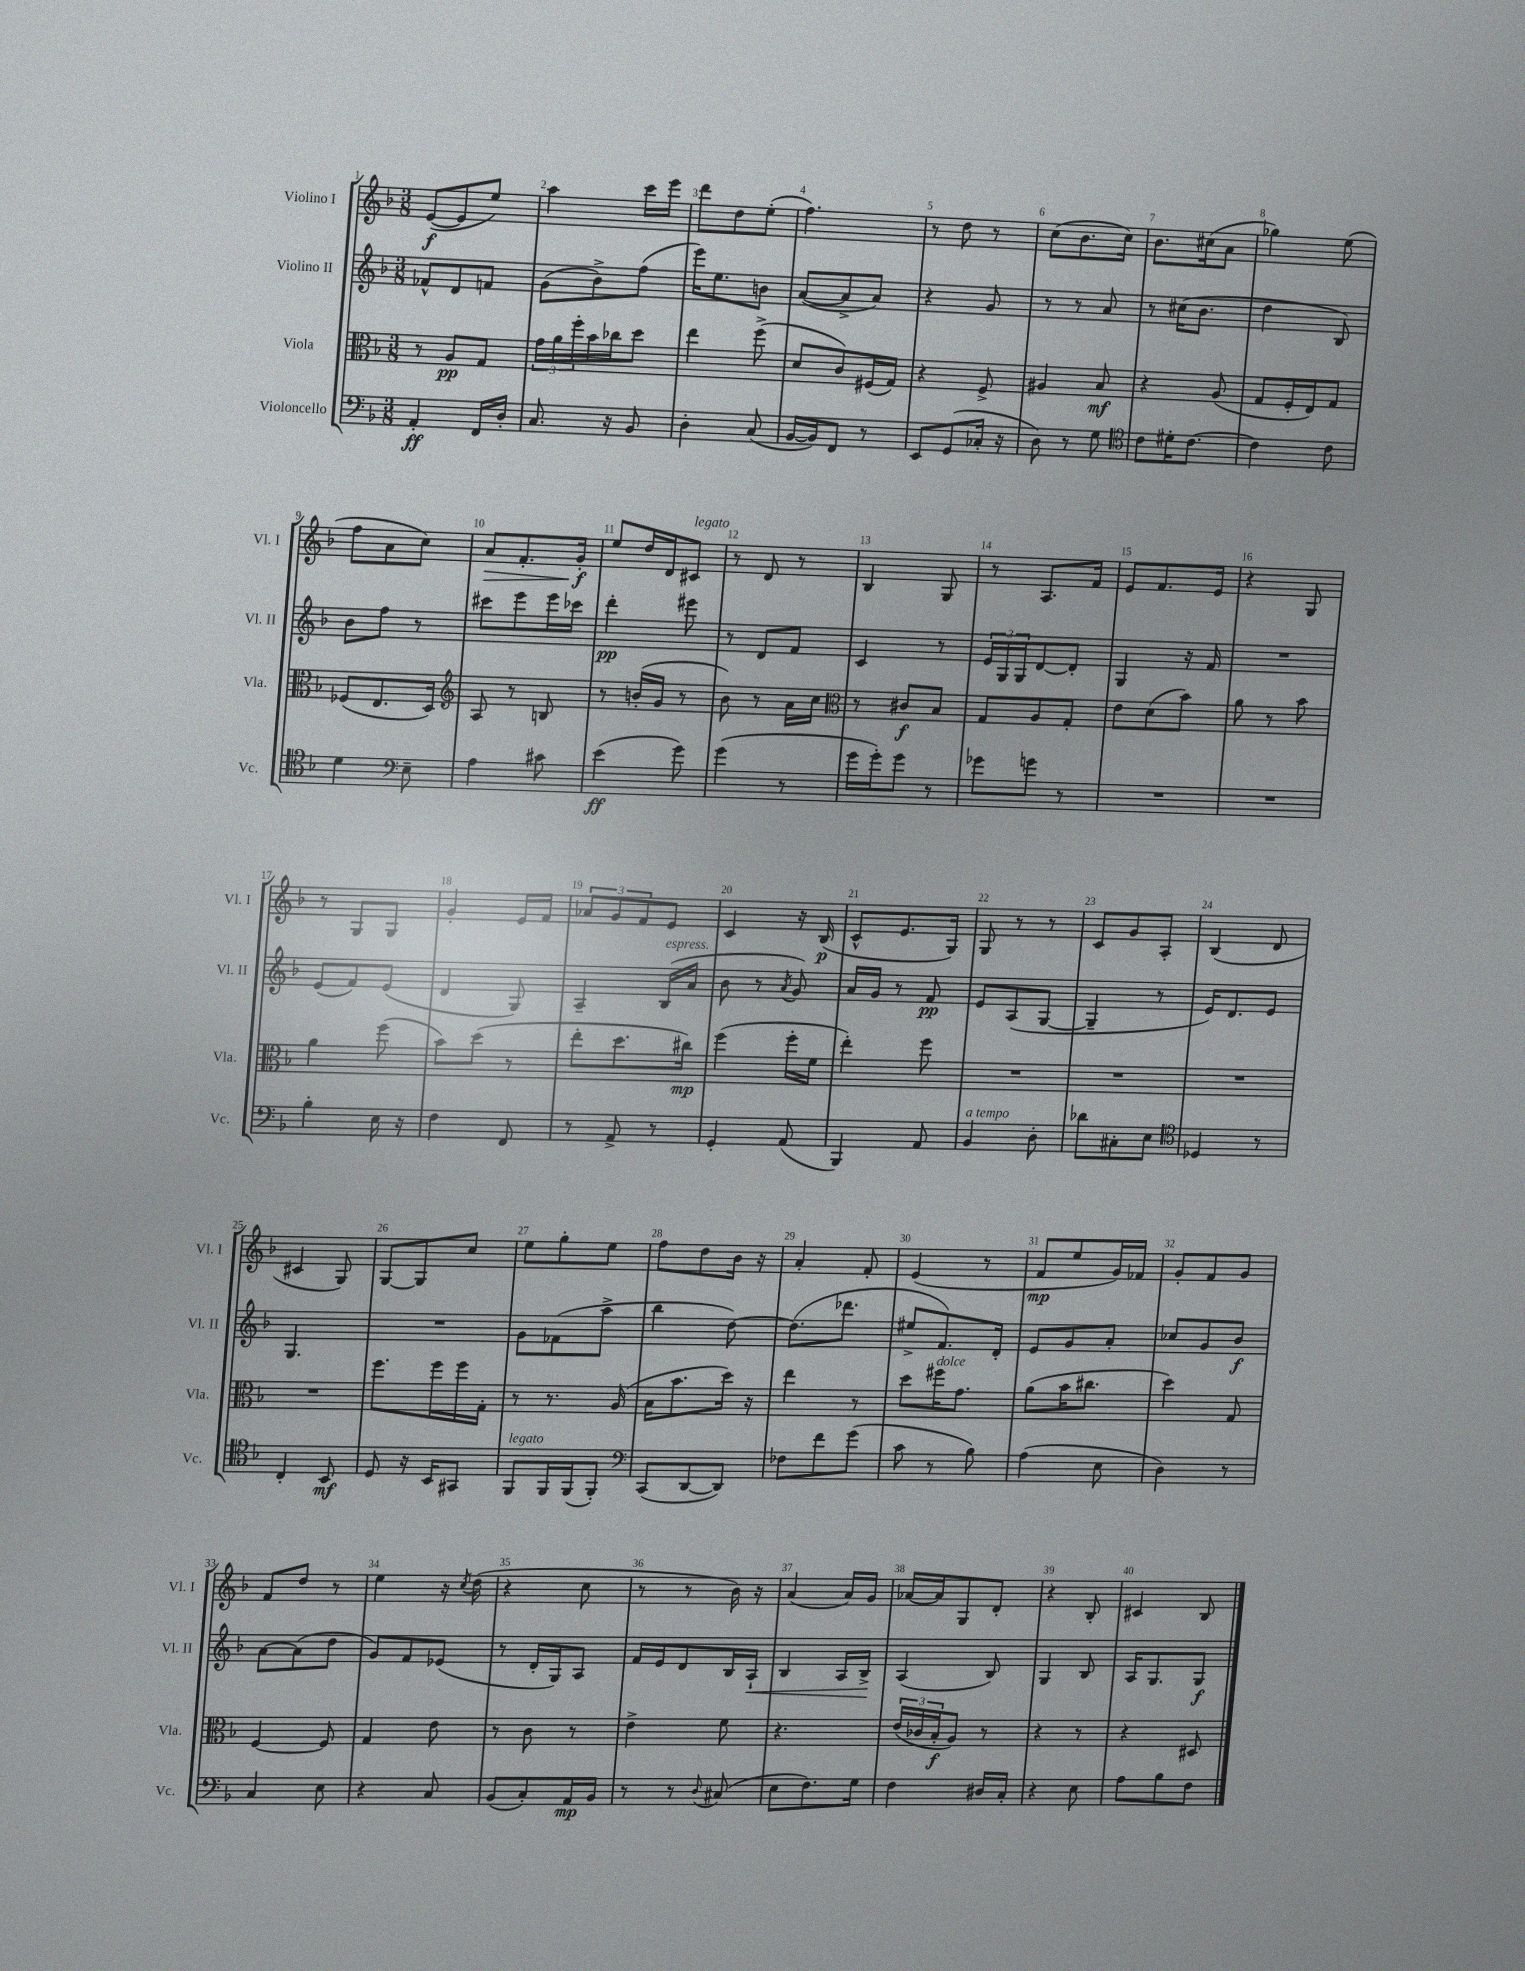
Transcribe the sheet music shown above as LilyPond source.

<<
\new StaffGroup <<
\new Staff = "s0" \with { instrumentName = "Violino I" shortInstrumentName = "Vl. I" } {
    \clef treble \key f \major \numericTimeSignature \time 3/8
    e'8~\f( e'8 e''8) |
    a''4 c'''16 e'''16 |
    d'''8 d''8 e''8-.( |
    f''4.) |
    r8 d''8 r8 |
    c''8( bes'8. c''16) |
    bes'8. cis''16( a'8 |
    ges''4) e''8( |
    f''8 a'8 c''8) |
    a'8\> f'8.-. g'16-.\f\! |
    e''8 d''16 d'16 cis'8^\markup { \italic "legato" } |
    r8 d'8 r8 |
    bes4 g8 |
    r8 a8. f'16 |
    e'8 f'8. e'16 |
    r4 g8 |
    r8 g8 g8 |
    g'4-. e'16 f'16 |
    \tuplet 3/2 { aes'8 g'8 f'8 } e'8 |
    c'4 r16 bes16\p( |
    c'8-^ e'8. g16) |
    g8 r8 r8 |
    c'8 g'8 a8-. |
    bes4( d'8 |
    cis'4 g8) |
    g8~ g8 c''8 |
    e''8 g''8-. e''8 |
    f''8 d''8 bes'16 r16 |
    a'4-. f'8-. |
    e'4( r8 |
    f'8\mp e''8 g'16) fes'16 |
    g'8-. f'8 g'8 |
    f'8 d''8 r8 |
    e''4 r16 \acciaccatura { c''8 } d''16( |
    r4 c''8 |
    r8 r8 bes'16) r16 |
    a'4( a'16) g'16 |
    aes'16~ aes'16 g8 d'8-. |
    r4 bes8-. |
    cis'4 bes8 \bar "|." |
}
\new Staff = "s1" \with { instrumentName = "Violino II" shortInstrumentName = "Vl. II" } {
    \clef treble \key f \major \numericTimeSignature \time 3/8
    fes'8-^ d'8 f'8 |
    g'8( bes'8->) f''8( |
    e'''16) e''8. b'8 |
    a'8~( a'8-> a'8) |
    r4 g'8 |
    r8 r8 a'8 |
    r8 cis''16( bes'8. |
    d''4 bes8) |
    bes'8 f''8 r8 |
    cis'''8 e'''8 e'''16 ces'''16 |
    d'''4-.\pp eis'''8 |
    r8 d'8 f'8 |
    c'4 r8 |
    \tuplet 3/2 { e'16 g16 g16 } d'8~ d'8-. |
    g4 r16 f'16 |
    R4. |
    e'8( f'8) e'8( |
    d'4 g8) |
    a4-- bes16^\markup { \italic "espress." }( a'16 |
    bes'8 r8 \acciaccatura { a'8 } g'8) |
    a'16 g'16 r8 f'8\pp |
    e'8 a8( g8~ |
    g4-- r8 |
    e'16) d'8. e'8 |
    g4. |
    R4. |
    g'8 fes'8( a''8-> |
    bes''4 d''8~) |
    d''8.( des'''8. |
    eis''8-> f'8.) d'16-. |
    e'8 g'8 a'8-. |
    ces''8 g'8 bes'8\f |
    a'8~ a'8( d''8 |
    g'8) f'8 ees'8( |
    r8 d'16-. g16) a8 |
    f'16 e'16 d'8 bes16 a16-!\< |
    bes4 a16 bes16->\! |
    a4( bes8) |
    g4 bes8 |
    a16 g8. g8\f \bar "|." |
}
\new Staff = "s2" \with { instrumentName = "Viola" shortInstrumentName = "Vla." } {
    \clef alto \key f \major \numericTimeSignature \time 3/8
    r8 a8\pp g8 |
    \tuplet 3/2 { g'16 a'16 f''16-. } bes'16 ces''16 d''8 |
    e''4 f''8->( |
    d'8 c'8) fis16( g16) |
    r4 f8-> |
    ais4 bes8\mf |
    r4 a8( |
    g8 f16-. e16) g8 |
    fes8( e8. d16) |
    \clef treble a8 r8 b8 |
    r8 b'16-.( g'16 r8 |
    bes'8) r8 a'16 c''16 |
    \clef alto r8 cis'8\f bes8 |
    g8 a8 g8-. |
    e'8 d'8( bes'8) |
    a'8 r8 bes'8 |
    a'4 f''8( |
    bes'8) d''8( r8 |
    e''8-. d''8. cis''16\mp) |
    f''4( f''16-. f'16 |
    e''4-.) f''8 |
    R4. |
    R4. |
    R4. |
    R4. |
    f''8. f''16 f''16 g16-. |
    r8 r8. a16( |
    bes16 bes'8. d''16) r16 |
    e''4 r8 |
    d''8 fis''16^\markup { \italic "dolce" } g'8. |
    a'8( bes'16 cis''8. |
    d''4) g8 |
    f4~ f8 |
    g4 e'8 |
    r8 c'8 r8 |
    e'4-> f'8 |
    r4. |
    \tuplet 3/2 { e'16( ces'16 bes16-.\f } a8) r8 |
    r4 r8 |
    r4 dis8 \bar "|." |
}
\new Staff = "s3" \with { instrumentName = "Violoncello" shortInstrumentName = "Vc." } {
    \clef bass \key f \major \numericTimeSignature \time 3/8
    a,4-.\ff f,16 d16-. |
    c8. r16 bes,8 |
    d4-. c8( |
    bes,16~ bes,16) f,8 r8 |
    e,8 g,8( ces16-. r16 |
    d8) r8 g8 |
    \clef tenor c'8 dis'16-. c'8.~ |
    c'4 c'8 |
    d'4 \clef bass e8-- |
    a4 cis'8 |
    e'4\ff( g'8) |
    g'4( r8 |
    g'16 g'16-.) g'8 r8 |
    ges'8 g'8 r8 |
    R4. |
    R4. |
    bes4-. e16 r16 |
    f4 f,8 |
    r8 a,8-> r8 |
    g,4-. a,8( |
    bes,,4) a,8 |
    bes,4^\markup { \italic "a tempo" } d8-. |
    des'8 cis8-. e8 |
    \clef tenor des4 r8 |
    c4-. bes,8\mf |
    d8 r16 bes,16 gis,8 |
    f,8^\markup { \italic "legato" } f,16 f,16( f,8-.) |
    \clef bass c,8( d,8~ d,8) |
    fes8 f'8 g'8( |
    c'8 r8 bes8) |
    a4( e8 |
    d4) r8 |
    c4 e8 |
    r4 c8 |
    bes,8( c8-.) a,16\mp bes,16 |
    r8 r8 \appoggiatura { d8 } cis8( |
    e8 f8.) g16 |
    f4 dis16 c16-. |
    r4 e8 |
    a8 bes8 f8 \bar "|." |
}
>>
>>
\layout { \context { \Score \override BarNumber.break-visibility = ##(#f #t #t) barNumberVisibility = #all-bar-numbers-visible } }
